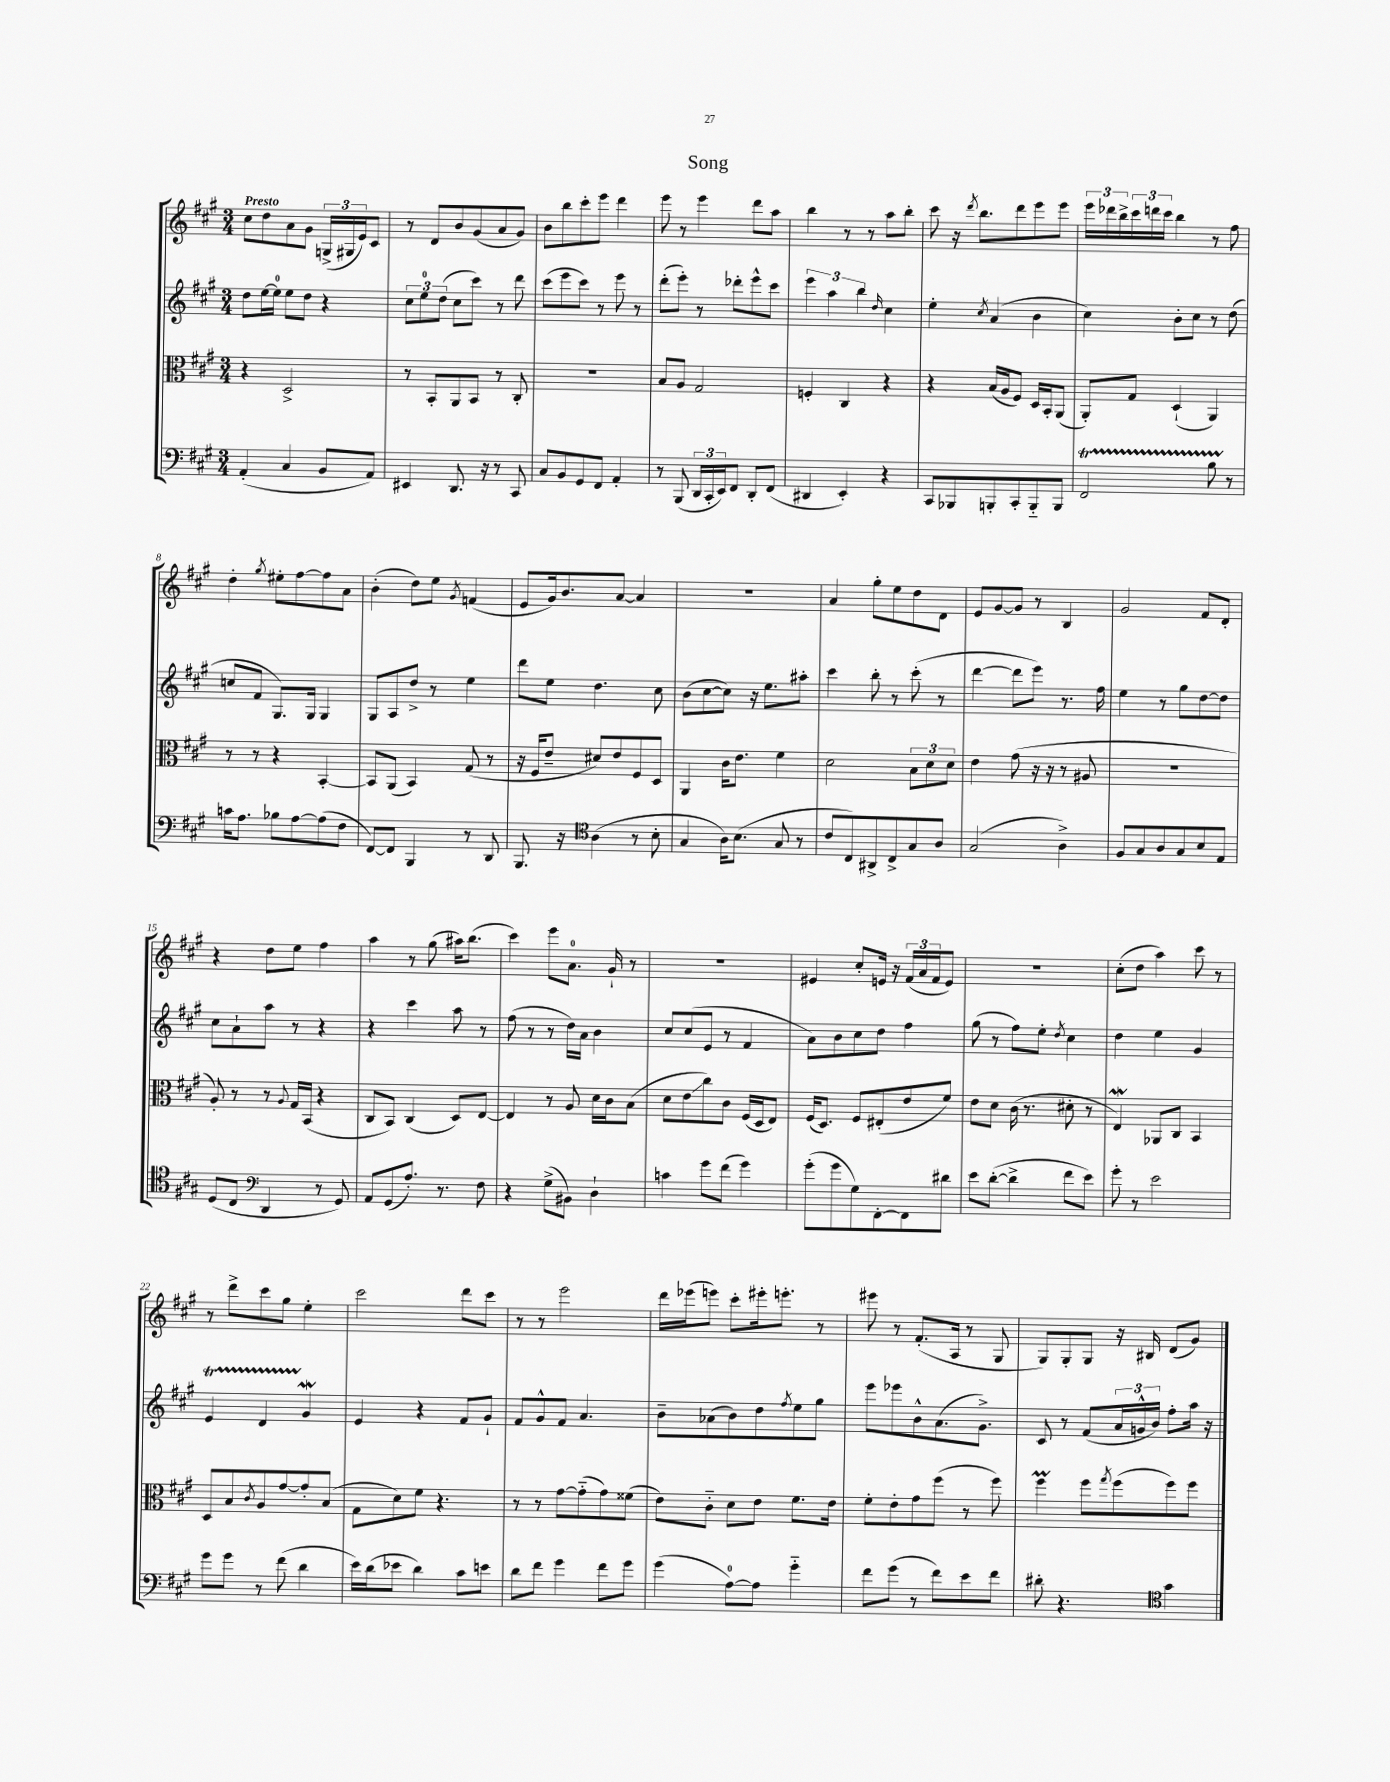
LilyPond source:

\header { title = "Song" }
<<
\new StaffGroup <<
\new Staff = "s0" {
    \clef treble \key a \major \numericTimeSignature \time 3/4 \tempo "Presto"
    cis''8 d''8 a'8 gis'8 \tuplet 3/2 { g16->( gis16 e'16) } cis'8 |
    r8 d'8 b'8 gis'8( a'8 gis'8) |
    b'8 b''8 cis'''8-. e'''8 d'''4 |
    e'''8 r8 e'''4 d'''8 a''8 |
    b''4 r8 r8 a''8 b''8-. |
    cis'''8 r16 \acciaccatura { d'''8 } b''8. d'''8 e'''8 e'''8 |
    \tuplet 3/2 { e'''16 des'''16 b''16-> } \tuplet 3/2 { cis'''16 d'''16 cis'''16 } b''4 r8 fis''8 |
    d''4-. \acciaccatura { gis''8 } eis''8-. fis''8~ fis''8 a'8 |
    b'4-.( d''8) e''8 \acciaccatura { gis'8 } f'4( |
    e'8 gis'16) b'8. a'8~ a'4 |
    R2. |
    a'4 gis''8-. e''8 d''8 d'8 |
    e'8 gis'8~ gis'8 r8 b4 |
    gis'2 fis'8 d'8-. |
    r4 d''8 e''8 fis''4 |
    a''4 r8 gis''8( ais''16) b''8.( |
    cis'''4) e'''8 a'8.-0 gis'16-! r8 |
    R2. |
    eis'4 cis''8-. e'16 r16 \tuplet 3/2 { fis'16( a'16 fis'16 } e'8) |
    R2. |
    cis''8-.( d''8 a''4) cis'''8 r8 |
    r8 d'''8-> cis'''8 gis''8 e''4-. |
    cis'''2 d'''8 cis'''8 |
    r8 r8 e'''2 |
    d'''16 ees'''16( e'''8) cis'''8-. eis'''16-. e'''8.-. r8 |
    eis'''8 r8 fis'8.-.( a16 r8 gis8 |
    gis8) gis8-. gis8 r16 bis16 d'8( gis'8) \bar "|." |
}
\new Staff = "s1" {
    \clef treble \key a \major \numericTimeSignature \time 3/4
    d''8 e''16~ e''16-0 e''8 d''8 r4 |
    \tuplet 3/2 { cis''8 e''8-0 d''8( } cis''8 cis'''8) r8 d'''8 |
    cis'''8( e'''8 cis'''8) r8 e'''8 r8 |
    d'''8-.( e'''8-.) r8 des'''8-. e'''8-^ cis'''8 |
    \tuplet 3/2 { e'''4 a''4 b''4 } \grace { d''16 } cis''4 |
    e''4-. \acciaccatura { cis''8 } a'4( b'4 |
    cis''4) b'8-. cis''8 r8 d''8( |
    c''8 fis'8 gis8.) gis16 gis4 |
    gis8 a8 d''8-> r8 e''4 |
    d'''8 e''8 d''4. cis''8 |
    b'8( cis''8~ cis''8) r16 e''8. ais''8-. |
    cis'''4 b''8-. r8 cis'''8-.( r8 |
    d'''4~ d'''8 e'''8) r8. fis''16 |
    e''4 r8 gis''8 d''8~ d''8 |
    cis''8 a'8-! a''8 r8 r4 |
    r4 cis'''4 a''8 r8 |
    fis''8( r8 r8 d''16) a'16 b'4 |
    cis''8 cis''8( e'8 r8 fis'4 |
    a'8) b'8 cis''8 d''8 fis''4 |
    gis''8( r8 fis''8) e''8-. \acciaccatura { d''8 } cis''4 |
    d''4 e''4 gis'4 |
    e'4\startTrillSpan d'4 gis'4\mordent\stopTrillSpan |
    e'4 r4 fis'8 gis'8-! |
    fis'8 gis'8-^ fis'8 a'4. |
    b'8-- aes'8( b'8) d''8 \acciaccatura { fis''8 } e''8 gis''8 |
    e'''8 ees'''8 b'8-^ a'8.( gis'8.->) |
    cis'8 r8 fis'8( \tuplet 3/2 { a'16 g'16-^ b'16) } fis''8-. a''16 r16 \bar "|." |
}
\new Staff = "s2" {
    \clef alto \key a \major \numericTimeSignature \time 3/4
    r4 d2-> |
    r8 b,8-. a,8 b,8 r8 cis8-. |
    R2. |
    b8 a8 gis2 |
    f4-. cis4 r4 |
    r4 b16( a16 fis8) d16 b,16-. a,8( |
    a,8-.) gis8 d4-!( a,4) |
    r8 r8 r4 b,4~-. |
    b,8 a,8( b,4) gis8( r8 |
    r16 fis16 e'8-- dis'8) e'8 fis8 d8 |
    a,4 cis'16 e'8. fis'4 |
    d'2 \tuplet 3/2 { b8 d'8 d'8 } |
    e'4 gis'8( r16 r16 r8 ais8 |
    R2. |
    a8-.) r8 r8 \appoggiatura { a8 } gis16 b,16( r4 |
    cis8 b,8) cis4( d8) e8~ |
    e4 r8 a8 d'16 cis'16 b8( |
    d'8 e'8\glissando cis''8) cis'8 fis16( d16 e8) |
    fis16( d8.) fis8 eis8-.( e'8 fis'8) |
    e'8 d'8 cis'16( r8. dis'8-. r8 |
    e4\mordent) aes,8 cis8 b,4 |
    d8 b8 \acciaccatura { cis'8 } a8 gis'8~ gis'8-. b8( |
    gis8 d'8) fis'8 r4. |
    r8 r8 gis'8~ gis'8-_( gis'8) fisis'8( |
    e'8) cis'8-_ d'8 e'8 fis'8. e'16 |
    fis'8-. e'8-. gis'8 fis''8( r8 fis''8) |
    fis''4\prall fis''8 \acciaccatura { gis''8 } fis''8( fis''8) fis''8 \bar "|." |
}
\new Staff = "s3" {
    \clef bass \key a \major \numericTimeSignature \time 3/4
    a,4-.( cis4 b,8 a,8) |
    eis,4 d,8. r16 r8 cis,8 |
    cis8 b,8 gis,8 fis,8 a,4-. |
    r8 b,,8( \tuplet 3/2 { d,16 cis,16-. e,16) } fis,8 d,8-. fis,8( |
    dis,4 e,4-.) r4 |
    cis,8 bes,,8 b,,8-. cis,8-. b,,8-_ b,,8 |
    fis,2\startTrillSpan b8 r8\stopTrillSpan |
    c'16 a8. bes8 a8~ a8( fis8 |
    fis,8~) fis,8 b,,4 r8 d,8 |
    b,,8. r16 \clef tenor a4( r8 b8-. |
    gis4 a16) b8.( gis8 r8 |
    cis'8 cis8) ais,8-> cis8-> gis8 a8 |
    gis2( a4->) |
    fis8 gis8 a8 gis8 b8 e8 |
    d8( cis8 \clef bass d,4 r8 gis,8) |
    a,8 gis,8( a8.-.) r8. fis8 |
    r4 gis8->( bis,8) d4-! |
    c'4 gis'8 fis'8( gis'4) |
    gis'8-.( gis'8 gis8) fis,8~-. fis,8 dis'8 |
    e'8 d'8~-.( d'4-> fis'8 e'8) |
    gis'8-. r8 e'2 |
    gis'8 gis'8 r8 fis'8( d'4 |
    e'16) d'16( ees'8 d'4) cis'8 e'8 |
    d'8 fis'8 gis'4 fis'8 gis'8 |
    gis'4( a8-0~) a8 gis'4-_ |
    fis'8 gis'8( r8 fis'8) e'8 fis'8 |
    dis'8-. r4. \clef tenor gis'4 \bar "|." |
}
>>
>>
